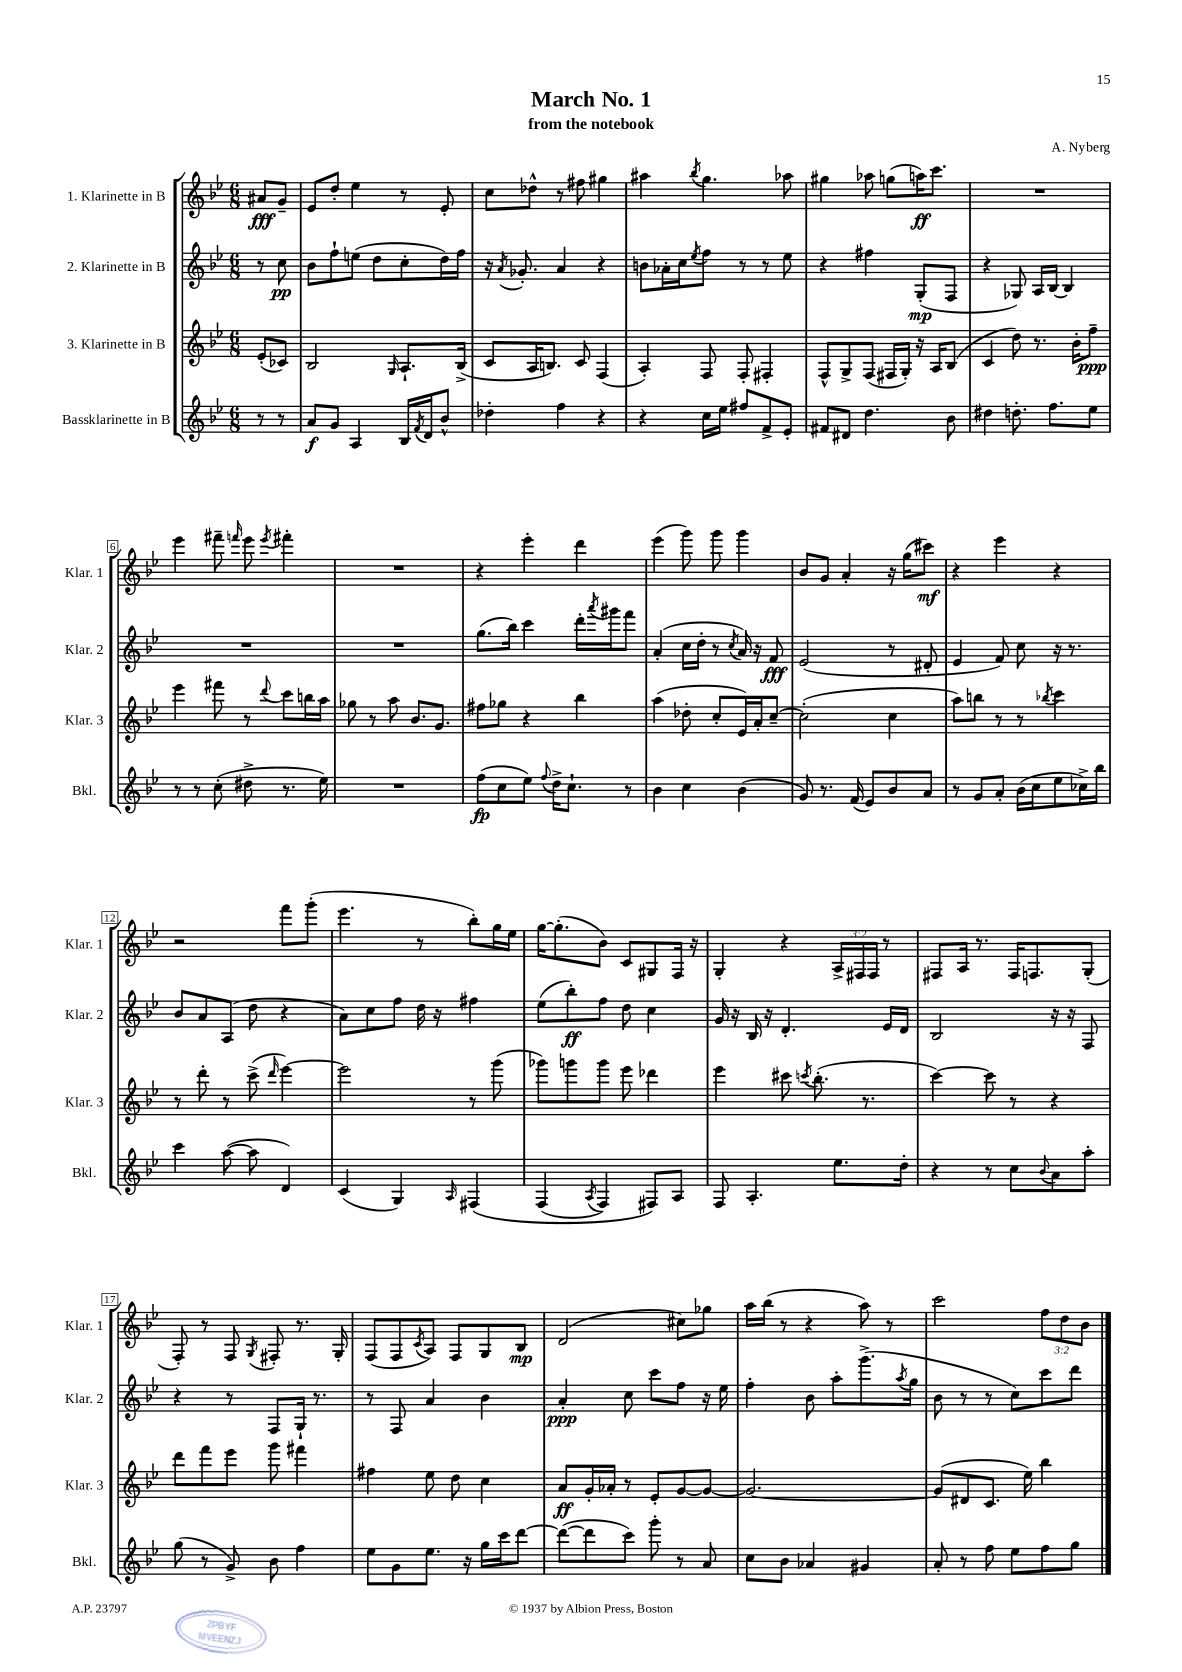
\header { title = "March No. 1" composer = "A. Nyberg" subtitle = "from the notebook" }
<<
\new StaffGroup <<
\new Staff = "s0" \with { instrumentName = "1. Klarinette in B" shortInstrumentName = "Klar. 1" } {
    \clef treble \key bes \major \numericTimeSignature \time 6/8 \override Staff.TupletNumber.text = #tuplet-number::calc-fraction-text \partial 4
    ais'8\fff g'8-- |
    ees'8 d''8-. ees''4 r8 ees'8-. |
    c''8 des''8-^ r8 fis''8 gis''4 |
    ais''4 \acciaccatura { bes''8 } g''4. aes''8 |
    gis''4 aes''8 g''8( a''16\ff) c'''8. |
    R2. |
    ees'''4 fis'''8-- \grace { f'''16 } ees'''8 \acciaccatura { ees'''8 } fis'''4-. |
    R2. |
    r4 ees'''4-. d'''4 |
    ees'''4( g'''8) g'''8 g'''4 |
    bes'8 g'8 a'4-. r16 g''16( cis'''8\mf) |
    r4 ees'''4 r4 |
    r2 f'''8 g'''8-.( |
    ees'''4. r8 bes''8-.) g''16 ees''16 |
    g''16~ g''8.-.( bes'8) c'8 gis8 f16 r16 |
    g4-. r4 \tuplet 3/2 { a16-> fis16 fis16 } r8 |
    fis8 a16 r8. fis16 f8. g8-.( |
    f8-.) r8 f8 \acciaccatura { g8 } fis8-. r8. g16-. |
    f8( f8 \acciaccatura { c'8 } a8) f8 g8 bes8\mp |
    d'2( cis''8) ges''8 |
    a''16 bes''16( r8 r4 a''8) r8 |
    c'''2 \tuplet 3/2 { f''8 d''8 bes'8 } \bar "|." |
}
\new Staff = "s1" \with { instrumentName = "2. Klarinette in B" shortInstrumentName = "Klar. 2" } {
    \clef treble \key bes \major \numericTimeSignature \time 6/8 \partial 4
    r8 c''8\pp |
    bes'8 f''8-! e''8( d''8 c''8-. d''16) f''16 |
    r16 \acciaccatura { a'8 } ges'8.-. a'4 r4 |
    b'8 aes'16-. c''16 \acciaccatura { ees''8 } f''8 r8 r8 ees''8 |
    r4 fis''4 g8-.\mp( f8 |
    r4 ges8) a16 bes16~ bes4 |
    R2. |
    R2. |
    g''8.( bes''16) c'''4 d'''16-. \acciaccatura { a'''8 } gis'''16 f'''8 |
    a'4-.( c''16 d''16-. r8 \acciaccatura { c''8 } a'16) r16 f'8\fff |
    ees'2( r8 dis'8-. |
    ees'4 f'8) c''8 r16 r8. |
    bes'8 a'8 a8( d''8 r4 |
    a'8) c''8 f''8 d''16 r16 fis''4 |
    ees''8( bes''8-.\ff) f''8 d''8 c''4 |
    g'16 r16 bes16 r16 d'4.-. ees'16 d'16 |
    bes2 r16 r16 f8 |
    r4 r8 f8 g16-! r8. |
    r8 f8 a'4 bes'4 |
    a'4-.\ppp c''8 c'''8 f''8 r16 ees''16 |
    f''4-. bes'8 a''8-. g'''8.->( \acciaccatura { a''8 } g''16 |
    bes'8 r8 r8 c''8) c'''8 d'''8 \bar "|." |
}
\new Staff = "s2" \with { instrumentName = "3. Klarinette in B" shortInstrumentName = "Klar. 3" } {
    \clef treble \key bes \major \numericTimeSignature \time 6/8 \partial 4
    ees'8-.( ces'8) |
    bes2 \grace { g16 } a8.-! bes16->( |
    c'8 a16 b8.) c'8 f4( |
    a4-.) f8 f8-. fis4-. |
    f8-^ g8-> f8( fis16 g16-.) r16 a16 bes8( |
    c'4 d''8) r8. bes'16-. f''8--\ppp |
    ees'''4 fis'''8 r8 \appoggiatura { d'''8 } c'''8 b''16 a''16 |
    ges''8 r8 a''8 bes'8. g'8. |
    fis''8 ges''8 r4 bes''4 |
    a''4( des''8-. c''8-. ees'16) a'16-. c''8~-- |
    c''2-.( c''4 |
    a''8) b''8 r8 r8 \acciaccatura { bes''8 } c'''4 |
    r8 d'''8-. r8 c'''8->( \grace { d'''16 } ees'''4~) |
    ees'''2 r8 g'''8( |
    ges'''8) g'''8 g'''8 ees'''8 des'''4 |
    ees'''4 cis'''8 \acciaccatura { c'''8 } bes''8.-.( r8. |
    c'''4~) c'''8 r8 r4 |
    d'''8 f'''8 ees'''8 g'''8 fis'''4 |
    fis''4 ees''8 d''8 c''4 |
    a'8\ff g'16-. aes'16-. r8 ees'8-. g'8~ g'8~ |
    g'2.~ |
    g'8( dis'8 c'8. ees''16) bes''4 \bar "|." |
}
\new Staff = "s3" \with { instrumentName = "Bassklarinette in B" shortInstrumentName = "Bkl." } {
    \clef treble \key bes \major \numericTimeSignature \time 6/8 \partial 4
    r8 r8 |
    a'8\f g'8 a4 bes16 \acciaccatura { f'8 } d'16 bes'8-^ |
    des''4-. f''4 r4 |
    r4 c''16 ees''16 fis''8 f'8-> ees'8-. |
    fis'8 dis'8 d''4. bes'8 |
    dis''4 d''8.-. f''8. ees''8 |
    r8 r8 c''8-.( dis''8-> r8. ees''16) |
    R2. |
    f''8\fp( c''8 ees''8) \appoggiatura { f''8 } d''16-> c''8.-! r8 |
    bes'4 c''4 bes'4( |
    g'8) r8. f'16( ees'8) bes'8 a'8 |
    r8 g'8 a'8-. bes'16( c''16 ees''8 ces''16->) bes''16 |
    c'''4 a''8~( a''8 d'4) |
    c'4( g4) \grace { a16 } fis4\( |
    f4( \acciaccatura { a8 } f4) fis8\) a8 |
    f8 a4.-. ees''8. d''16-. |
    r4 r8 c''8 \appoggiatura { bes'8 } a'8 a''8-. |
    g''8( r8 g'8->) bes'8 f''4 |
    ees''8 g'8 ees''8. r16 g''16 c'''16 d'''8~ |
    d'''8~( d'''8 c'''8) g'''8-. r8 a'8 |
    c''8 bes'8 aes'4 gis'4 |
    a'8-. r8 f''8 ees''8 f''8 g''8 \bar "|." |
}
>>
>>
\layout { \context { \Score \override BarNumber.stencil = #(make-stencil-boxer 0.1 0.3 ly:text-interface::print) } }
